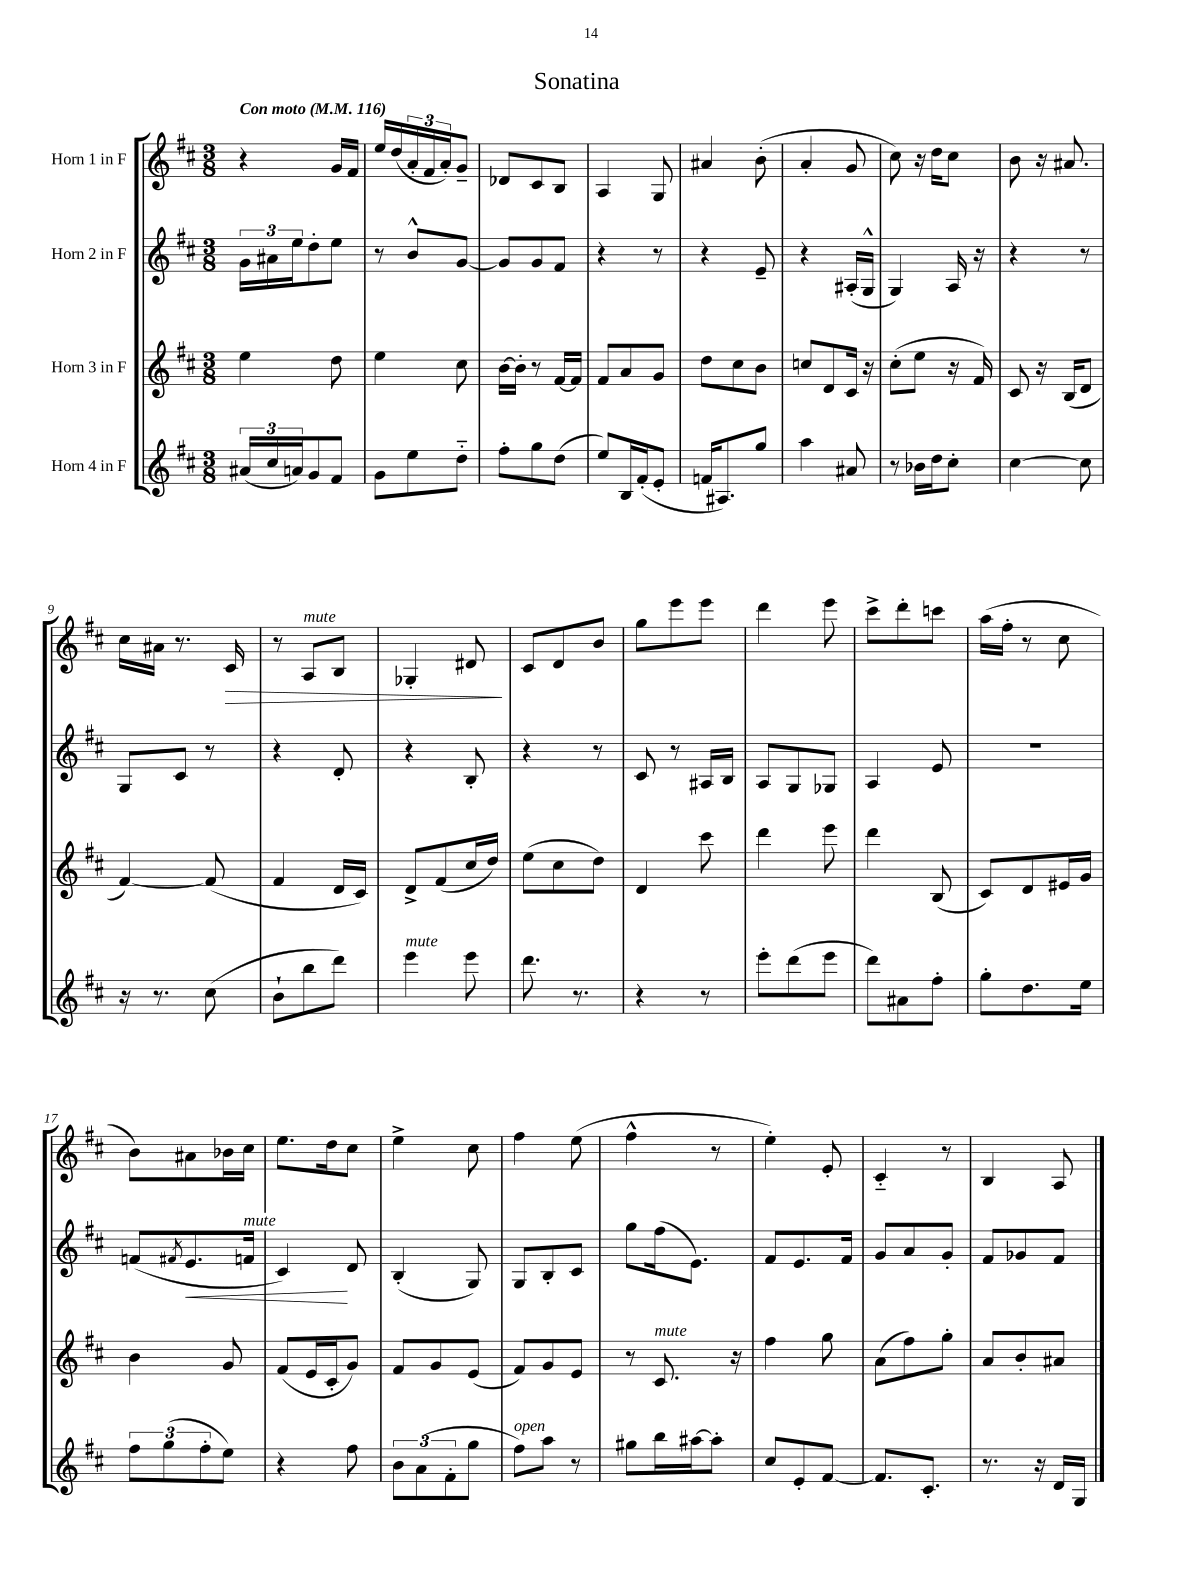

**kern	**kern	**kern	**dynam	**kern	**dynam
*part4	*part3	*part2	*part2	*part1	*part1
*staff4	*staff3	*staff2	*staff2	*staff1	*staff1
*I"Horn 4 in F	*I"Horn 3 in F	*I"Horn 2 in F	*	*I"Horn 1 in F	*
*clefG2	*clefG2	*clefG2	*	*clefG2	*
*k[f#c#]	*k[f#c#]	*k[f#c#]	*	*k[f#c#]	*
*M3/8	*M3/8	*M3/8	*	*M3/8	*
*MM116	*MM116	*MM116	*	*MM116	*
=1	=1	=1	=1	=1	=1
!	!	!	!	!LO:TX:a:B:t=Con moto	!
(24a#X/LL	4ee\	24g\LL	.	4r	.
24cc#/	.	24a#X\	.	.	.
24an/J)	.	24ee\J	.	.	.
8g/	.	8dd'\	.	.	.
8f#/J	8dd\	8ee\J	.	16g/LL	.
.	.	.	.	16f#/JJ	.
=2	=2	=2	=2	=2	=2
8g\L	4ee\	8r	.	16ee/LL	.
.	.	.	.	(16dd/	.
8ee\	.	8b^^/L	.	24a'/	.
.	.	.	.	24f#/	.
.	.	.	.	24a'/J)	.
8dd\J	8cc#\	[8g/J	.	8g~/J	.
=3	=3	=3	=3	=3	=3
8ff#'\L	[16b\LL	8g/L]	.	8d-X/L	.
.	16b'\JJ]	.	.	.	.
8gg\	8r	8g/	.	8c#/	.
(8dd\J	[16f#/LL	8f#/J	.	8B/J	.
.	16f#/JJ]	.	.	.	.
=4	=4	=4	=4	=4	=4
8ee/L)	8f#/L	4r	.	4A/	.
16B/L	8a/	.	.	.	.
(16f#'/J	.	.	.	.	.
8e'/J	8g/J	8r	.	8G/	.
=5	=5	=5	=5	=5	=5
16fn/KL	8dd\L	4r	.	4a#X/	.
8.A#X/)	.	.	.	.	.
.	8cc#\	.	.	.	.
8gg/J	8b\J	8e~/	.	(8b'\	.
=6	=6	=6	=6	=6	=6
4aa\	8ccn/L	4r	.	4a'/	.
.	8d/	.	.	.	.
8a#X/	16c#/Jk	(16A#X'/LL	.	8g/	.
.	16r	16G^^/JJ	.	.	.
=7	=7	=7	=7	=7	=7
8r	(8cc#'\L	4G/)	.	8cc#\)	.
16b-X\LL	8ee\J	.	.	16r	.
16dd\J	.	.	.	16dd\KL	.
8cc#'\J	16r	16A/	.	8cc#\J	.
.	16f#/)	16r	.	.	.
=8	=8	=8	=8	=8	=8
[4cc#\	8c#/	4r	.	8b\	.
.	16r	.	.	16r	.
.	(16B/KL	.	.	8.a#X/	.
8cc#\]	8d/J	8r	.	.	.
!!LO:LB:g=z
=9	=9	=9	=9	=9	=9
16r	[4f#/)	8G/L	.	16cc#\LL	.
8.r	.	.	.	16a#X\JJ	.
.	.	8c#/J	.	8.r	.
(8cc#\	(8f#/]	8r	.	.	.
!	!	!	!	!	!LO:HP:b
.	.	.	.	16c#/	>
=10	=10	=10	=10	=10	=10
8b`\L	4f#/	4r	.	8r	.
!	!	!	!	!LO:TX:a:i:t=mute	!
8bb\	.	.	.	8A/L	.
8ddd\J)	16d/LL	8d'/	.	8B/J	.
.	16c#/JJ)	.	.	.	.
=11	=11	=11	=11	=11	=11
!LO:TX:a:i:t=mute	!	!	!	!	!
4eee\	8d^/L	4r	.	4G-X'/	.
.	(8f#/	.	.	.	.
8eee\	16cc#/L	8B'/	.	8d#X/	.
.	16dd/JJ)	.	.	.	.
.	.	.	.	.	]
=12	=12	=12	=12	=12	=12
8.ddd\	(8ee\L	4r	.	8c#/L	.
.	8cc#\	.	.	8d/	.
8.r	.	.	.	.	.
.	8dd\J)	8r	.	8b/J	.
=13	=13	=13	=13	=13	=13
4r	4d/	8c#/	.	8gg\L	.
.	.	8r	.	8eee\	.
8r	8ccc#\	16A#X/LL	.	8eee\J	.
.	.	16B/JJ	.	.	.
=14	=14	=14	=14	=14	=14
8eee'\L	4ddd\	8A/L	.	4ddd\	.
(8ddd\	.	8G/	.	.	.
8eee\J	8eee\	8G-X/J	.	8eee\	.
=15	=15	=15	=15	=15	=15
8ddd\L)	4ddd\	4A/	.	8ccc#^\L	.
8a#X\	.	.	.	8ddd'\	.
8ff#'\J	(8B/	8e/	.	8cccn\J	.
=16	=16	=16	=16	=16	=16
8gg'\L	8c#/L)	4.r	.	(16aa\LL	.
.	.	.	.	16ff#'\JJ	.
8.dd\	8d/	.	.	8r	.
.	16e#X/L	.	.	8cc#\	.
16ee\Jk	16g/JJ	.	.	.	.
!!LO:LB:g=z
=17	=17	=17	=17	=17	=17
12ff#\L	4b\	(8fn/L	.	8b\L)	.
(12gg\	.	.	.	.	.
.	.	8qf#X/	.	.	.
!	!	!	!LO:HP:b	!	!
.	.	8.e/	<	8a#X\	.
12ff#'\	.	.	.	.	.
8ee\J)	8g/	.	.	16b-X\L	.
!	!	!LO:TX:a:i:t=mute	!	!	!
.	.	16fn/Jk	.	16cc#\JJ	.
=18	=18	=18	=18	=18	=18
4r	(8f#/L	4c#/)	.	8.ee\L	.
.	16e/L	.	.	.	.
.	16c#'/J	.	.	16dd\k	.
8ff#\	8g/J)	8d/	[	8cc#\J	.
=19	=19	=19	=19	=19	=19
12b\L	8f#/L	(4B'/	.	4ee^\	.
(12a\	.	.	.	.	.
.	8g/	.	.	.	.
12f#'\	.	.	.	.	.
8gg\J	(8e/J	8G/)	.	8cc#\	.
=20	=20	=20	=20	=20	=20
!LO:TX:a:i:t=open	!	!	!	!	!
8ff#\L)	8f#/L)	8G/L	.	4ff#\	.
8aa\J	8g/	8B'/	.	.	.
8r	8e/J	8c#/J	.	(8ee\	.
=21	=21	=21	=21	=21	=21
8gg#X\L	8r	8gg\L	.	4ff#^^\	.
!	!LO:TX:a:i:t=mute	!	!	!	!
16bb\L	8.c#/	(16ff#\k	.	.	.
[16aa#X\J	.	8.e\J)	.	.	.
8aa#'\J]	.	.	.	8r	.
.	16r	.	.	.	.
=22	=22	=22	=22	=22	=22
8cc#/L	4ff#\	8f#/L	.	4ee'\)	.
8e'/	.	8.e/	.	.	.
[8f#/J	8gg\	.	.	8e'/	.
.	.	16f#/Jk	.	.	.
=23	=23	=23	=23	=23	=23
8.f#/L]	(8a\L	8g/L	.	4c#/	.
.	8ff#\)	8a/	.	.	.
8.c#'/J	.	.	.	.	.
.	8gg'\J	8g'/J	.	8r	.
=24	=24	=24	=24	=24	=24
8.r	8a/L	8f#/L	.	4B/	.
.	8b'/	8g-X/	.	.	.
16r	.	.	.	.	.
16d/LL	8a#X/J	8f#/J	.	8A/	.
16G/JJ	.	.	.	.	.
==	==	==	==	==	==
*-	*-	*-	*-	*-	*-
